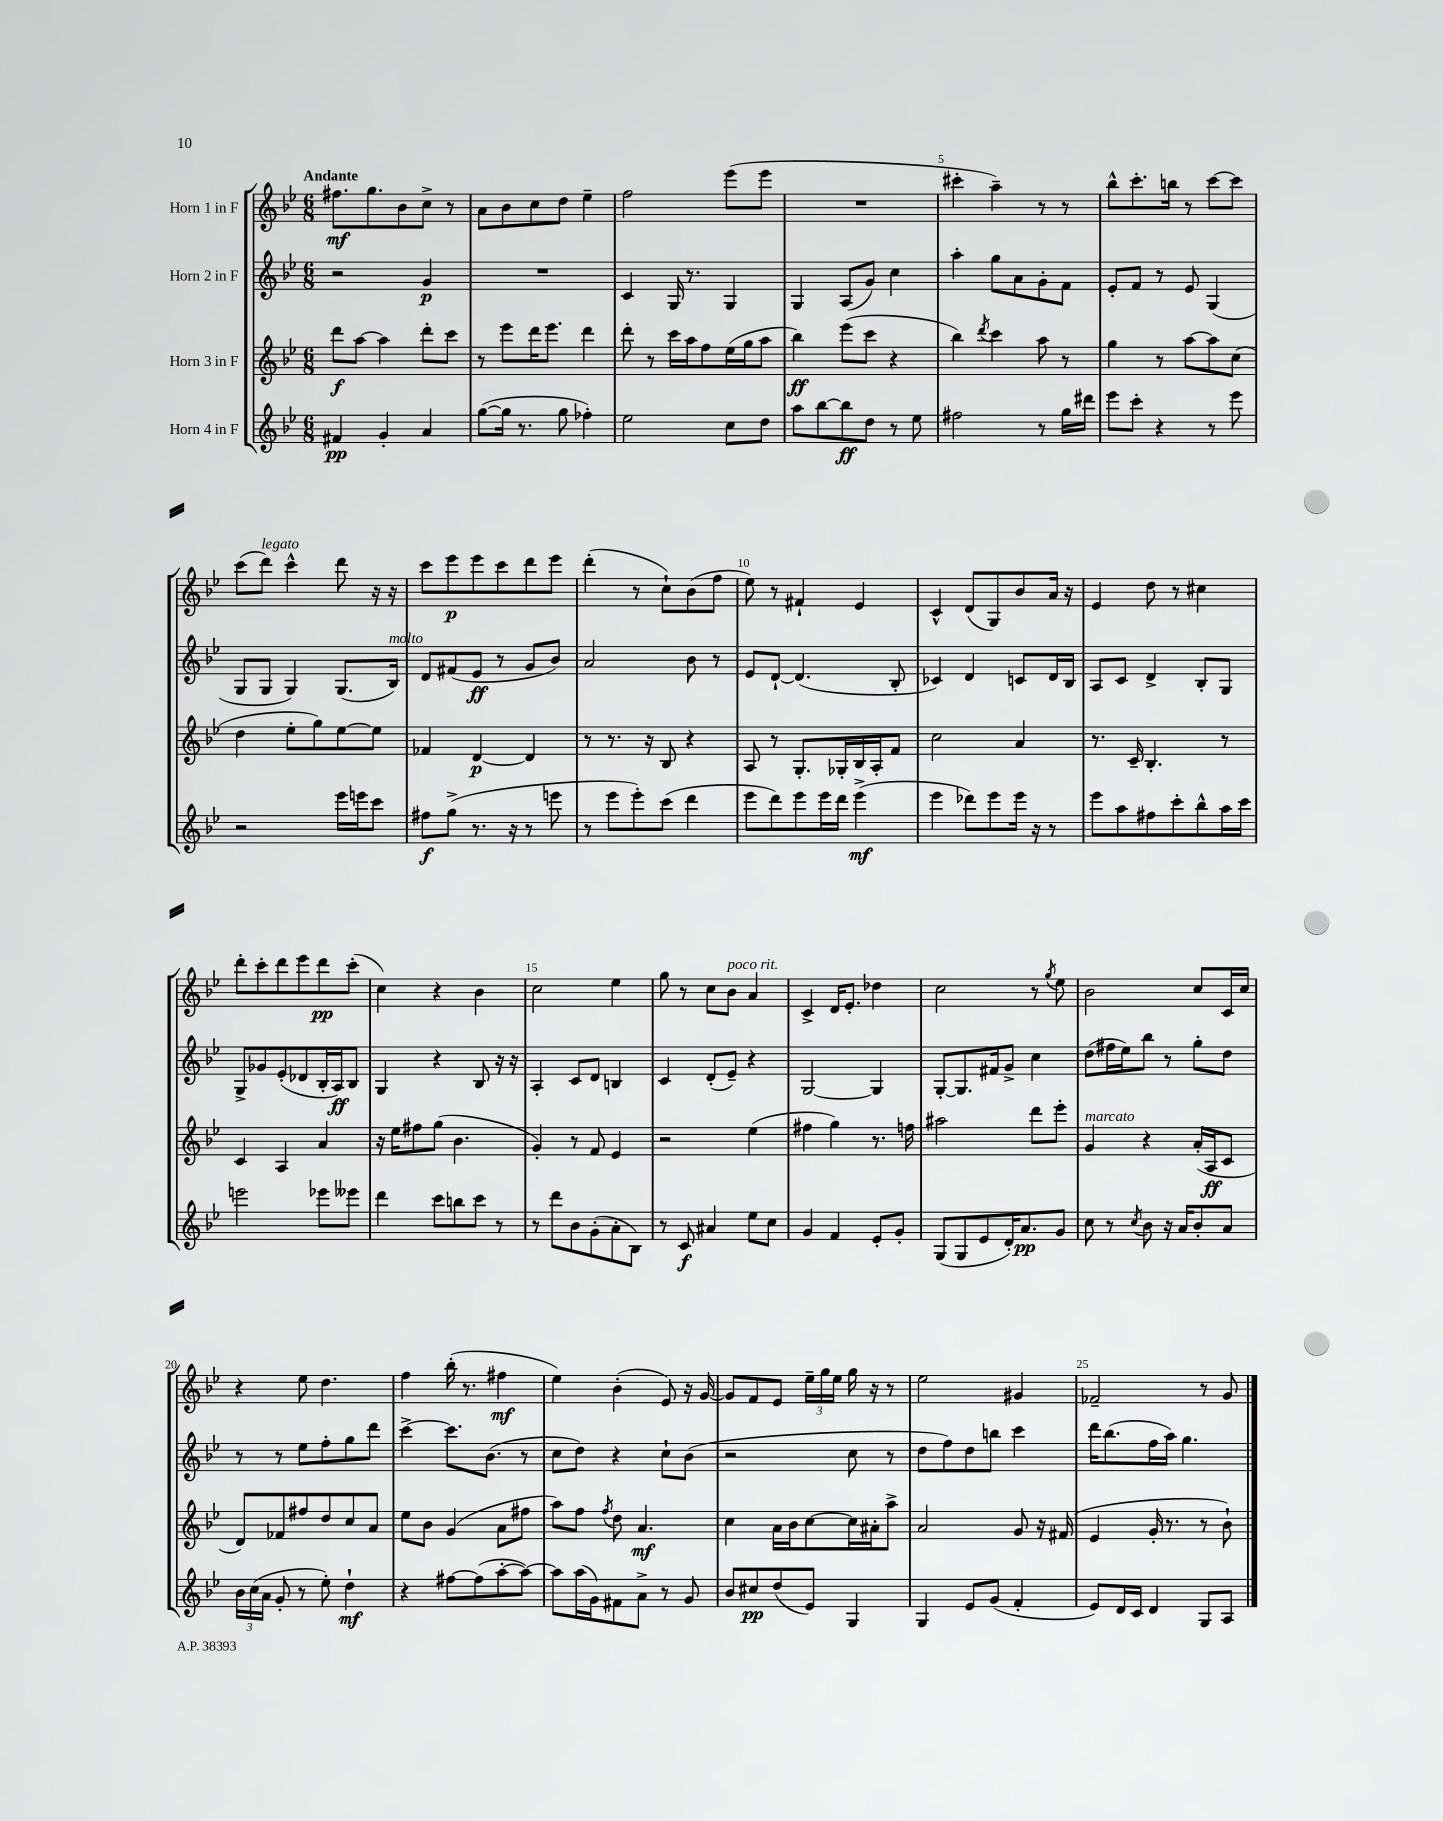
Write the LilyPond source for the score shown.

<<
\new StaffGroup <<
\new Staff = "s0" \with { instrumentName = "Horn 1 in F" } {
    \clef treble \key bes \major \numericTimeSignature \time 6/8 \tempo "Andante"
    \autoBeamOff fis''8.[\mf g''8. bes'8 c''8]-> r8 |
    a'8[ bes'8 c''8 d''8] ees''4-- |
    f''2 ees'''8[( ees'''8] |
    R2. |
    cis'''4-. a''4--) r8 r8 |
    bes''8[-^ c'''8.-. b''16] r8 c'''8[~ c'''8] |
    c'''8[( d'''8]^\markup { \italic "legato" }) c'''4-^ d'''8 r16 r16 |
    c'''8[ ees'''8\p ees'''8 c'''8 d'''8 ees'''8] |
    d'''4-.( r8 c''8[-!) bes'8( f''8] |
    ees''8) r8 fis'4-! ees'4 |
    c'4-^ d'8[( g8) bes'8 a'16] r16 |
    ees'4 d''8 r8 cis''4 |
    d'''8[-. c'''8-. d'''8 ees'''8 d'''8\pp c'''8]-.( |
    c''4) r4 bes'4 |
    c''2 ees''4 |
    g''8 r8 c''8[ bes'8]^\markup { \italic "poco rit." } a'4 |
    c'4-> d'16[ ees'8.]-. des''4 |
    c''2 r8 \acciaccatura { g''8 } ees''8 |
    bes'2 c''8[ c'16 c''16] |
    r4 ees''8 d''4. |
    f''4 bes''16-.( r8. fis''4\mf |
    ees''4) bes'4-.( ees'8) r16 g'16~ |
    g'8[ f'8 ees'8] \tuplet 3/2 { ees''16[-- g''16 ees''16] } g''16 r16 r8 |
    ees''2 gis'4 |
    fes'2-- r8 g'8 \bar "|." |
}
\new Staff = "s1" \with { instrumentName = "Horn 2 in F" } {
    \clef treble \key bes \major \numericTimeSignature \time 6/8
    \autoBeamOff r2 g'4\p |
    R2. |
    c'4 g16 r8. g4 |
    g4 a8[( g'8]) c''4 |
    a''4-. g''8[ a'8 g'8-. f'8] |
    ees'8[-. f'8] r8 ees'8 g4( |
    g8[ g8] g4) g8.[( bes16]^\markup { \italic "molto" }) |
    d'8[ fis'8( ees'8]\ff r8 g'8[ bes'8]) |
    a'2 bes'8 r8 |
    ees'8[ d'8]~-! d'4.( bes8-. |
    ces'4) d'4 c'8[ d'16 bes16] |
    a8[ c'8] d'4-> bes8[-. g8] |
    g8[-> ges'8 ees'8-.( des'8 bes16-. a16\ff) bes8] |
    g4 r4 bes8 r16 r16 |
    a4-. c'8[ d'8] b4 |
    c'4 d'8[-.( ees'8]--) r4 |
    g2~ g4 |
    g8[~-. g8. fis'16 g'8]-> c''4 |
    d''8[( fis''16 ees''16) bes''8] r8 g''8[-. d''8] |
    r8 r8 ees''8[ f''8-. g''8 d'''8] |
    c'''4~-> c'''8.[ bes'8.]( r8 |
    c''8[ d''8]) r4 c''8[-! bes'8]( |
    r2 c''8 r8 |
    d''8[ f''8) d''8 b''8] c'''4 |
    d'''16[ bes''8.( f''16 a''16]) g''4. \bar "|." |
}
\new Staff = "s2" \with { instrumentName = "Horn 3 in F" } {
    \clef treble \key bes \major \numericTimeSignature \time 6/8
    \autoBeamOff d'''8[\f a''8]~ a''4 d'''8[-. c'''8] |
    r8 ees'''8[ d'''16 ees'''8.] d'''4 |
    d'''8-. r8 c'''16[ a''16 f''8 ees''16( g''16 a''8] |
    bes''4\ff) ees'''8[( c'''8] r4 |
    bes''4) \acciaccatura { d'''8 } c'''4 a''8 r8 |
    g''4 r8 a''8[~ a''8 c''8]( |
    d''4 ees''8[-. g''8) ees''8~ ees''8] |
    fes'4 d'4~\p d'4 |
    r8 r8. r16 bes8 r4 |
    a8 r8 g8.[-. ges16-. bes16 a16-. f'8] |
    c''2 a'4 |
    r8. c'16-- bes4.-. r8 |
    c'4 a4 a'4 |
    r16 ees''16[ fis''8 g''8]( bes'4. |
    g'4-.) r8 f'8 ees'4 |
    r2 ees''4( |
    fis''4 g''4) r8. f''16 |
    ais''2 d'''8[ ees'''8]-. |
    g'4^\markup { \italic "marcato" } r4 a'16[-.( a16\ff c'8] |
    d'8[) fes'8 fis''8 d''8 c''8 a'8] |
    ees''8[ bes'8] g'4( a'8[ fis''8] |
    a''8[) f''8] \acciaccatura { f''8 } d''8 a'4.\mf |
    c''4 a'16[ bes'16 c''8~ c''16 ais'16-. a''8]-> |
    a'2 g'8 r16 fis'16( |
    ees'4 g'16-. r8. r8 bes'8-!) \bar "|." |
}
\new Staff = "s3" \with { instrumentName = "Horn 4 in F" } {
    \clef treble \key bes \major \numericTimeSignature \time 6/8
    \autoBeamOff fis'4\pp g'4-. a'4 |
    g''8[~( g''16] r8. g''8 fes''4-.) |
    ees''2 c''8[ d''8] |
    a''8[ bes''8~ bes''8\ff d''8] r8 ees''8 |
    fis''2 r8 g''16[ dis'''16] |
    ees'''8[ c'''8]-. r4 r8 ees'''8 |
    r2 ees'''16[ e'''16 c'''8] |
    fis''8[\f g''8]->( r8. r16 r8 e'''8 |
    r8 ees'''8[ ees'''8-.) c'''8]( d'''4 |
    ees'''8[ d'''8) ees'''8 ees'''16 d'''16] ees'''4->\mf( |
    ees'''4 des'''8[) ees'''8 ees'''16] r16 r8 |
    ees'''8[ a''8 fis''8 c'''8-. bes''8-^ a''16 c'''16] |
    e'''2 ees'''8[ eeses'''8] |
    d'''4 c'''8[ b''8 c'''8] r8 |
    r8 d'''8[ bes'8 g'8-.( a'8-. bes8]) |
    r8 c'8\f ais'4 ees''8[ c''8] |
    g'4 f'4 ees'8[-. g'8]-. |
    g8[( g8 ees'8 d'16-.) a'8.\pp g'8] |
    c''8 r8 \acciaccatura { c''8 } bes'8 r16 a'16[ bes'8-. a'8] |
    \tuplet 3/2 { bes'16[ c''16( a'16] } g'8-. r8 ees''8-.) d''4-!\mf |
    r4 fis''8[~ fis''8( a''8~-. a''8]~) |
    a''8[ a''16( g'16) fis'8 a'8]-> r8 g'8 |
    bes'8[ cis''8\pp d''8( ees'8]) g4 |
    g4 ees'8[ g'8]( f'4-. |
    ees'8[) d'16 c'16] d'4 g8[ a8] \bar "|." |
}
>>
>>
\layout { \context { \Score \override BarNumber.break-visibility = ##(#f #t #t) barNumberVisibility = #(every-nth-bar-number-visible 5) } }
